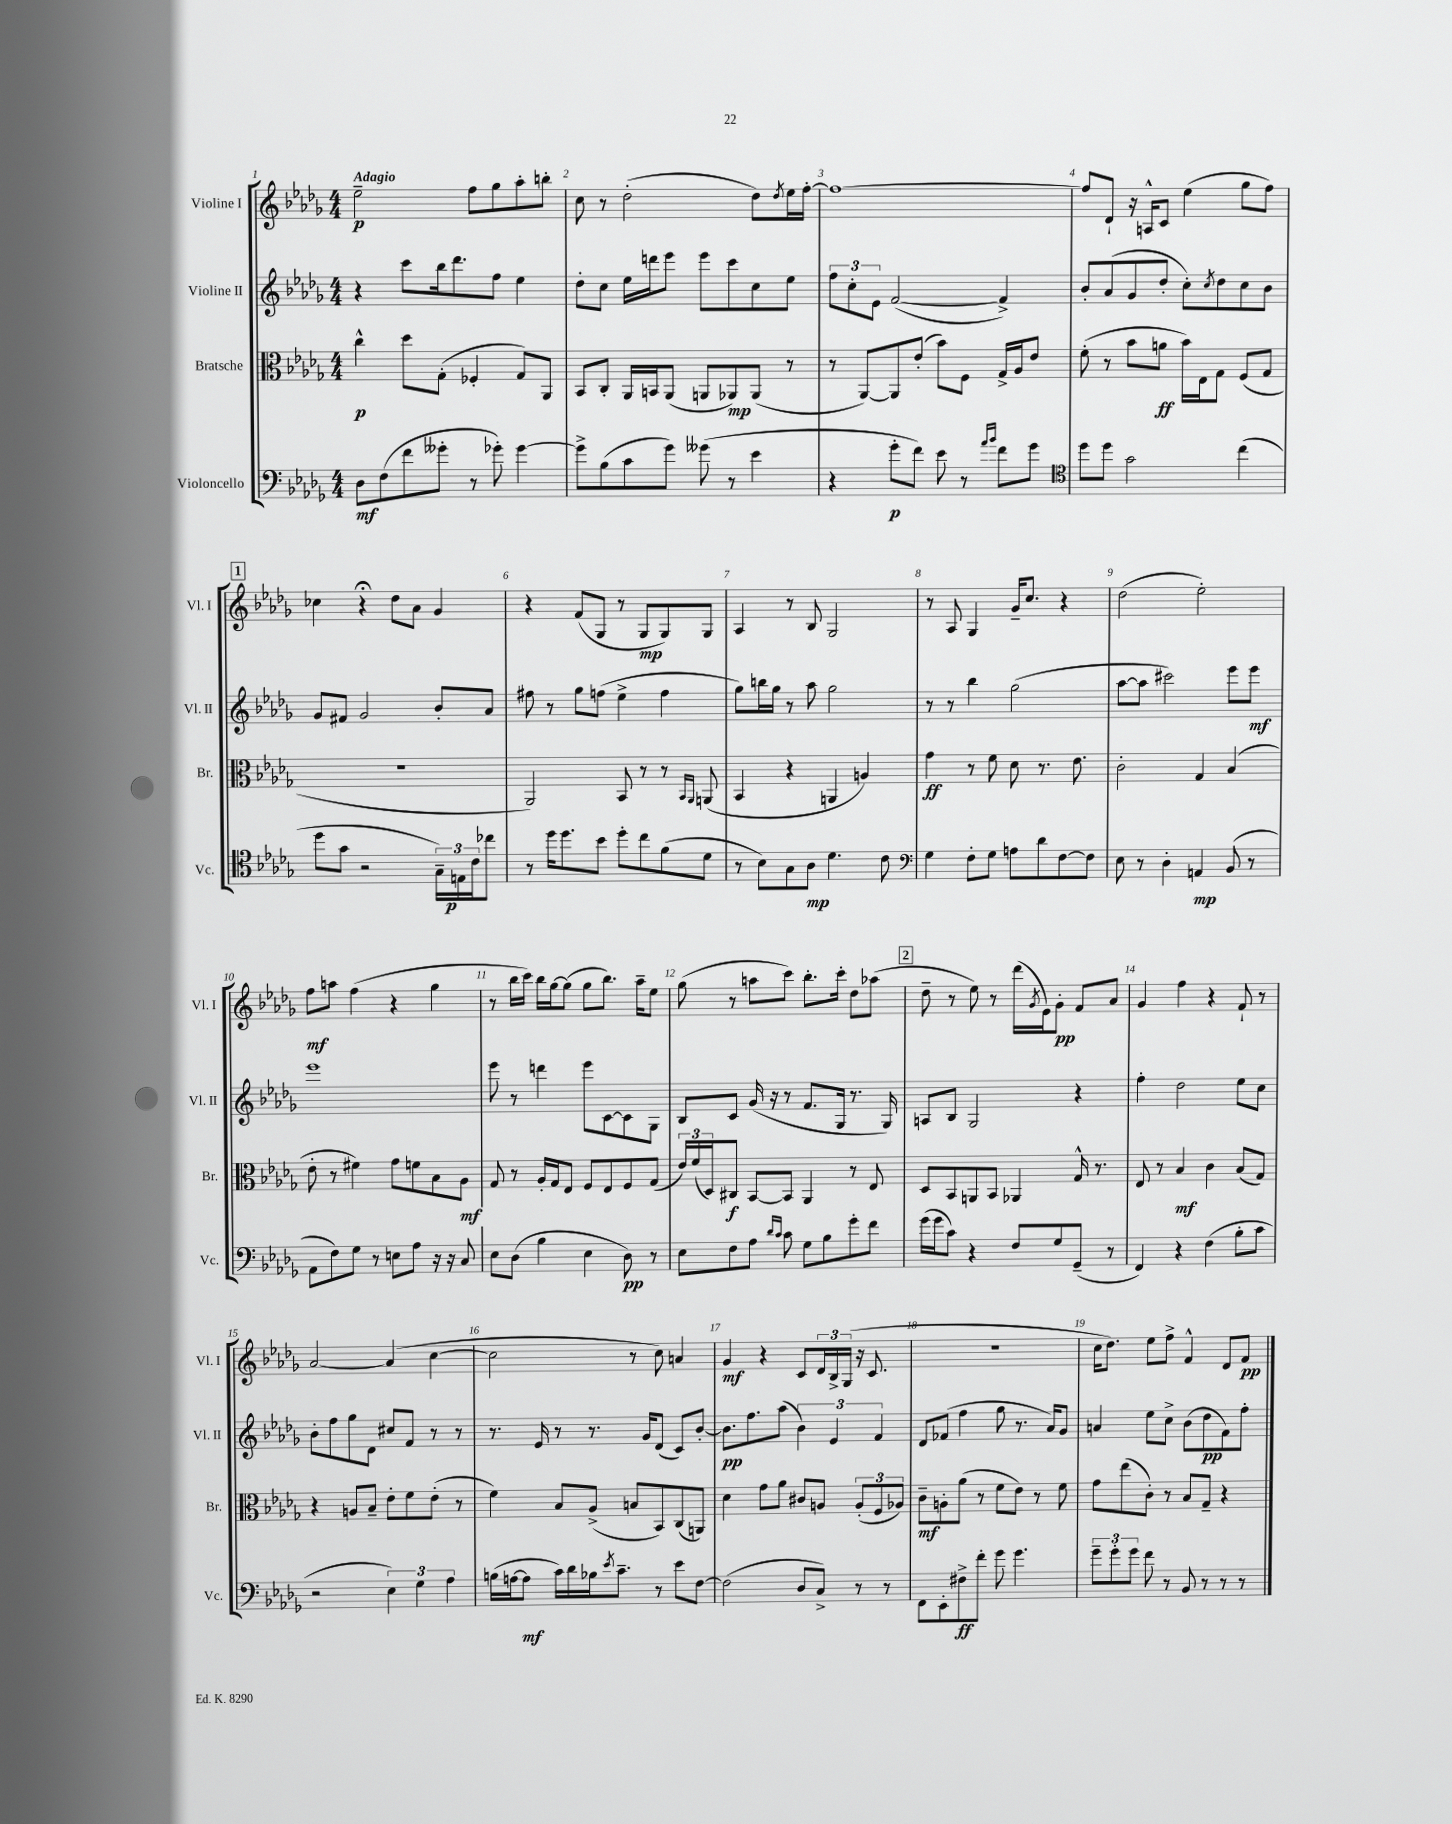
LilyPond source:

<<
\new StaffGroup <<
\new Staff = "s0" \with { instrumentName = "Violine I" shortInstrumentName = "Vl. I" } {
    \clef treble \key des \major \numericTimeSignature \time 4/4 \tempo "Adagio"
    ees''2--\p f''8 ges''8 aes''8-. b''8-. |
    c''8 r8 des''2-.( des''8) \acciaccatura { des''8 } ees''16 f''16~-. |
    f''1~ |
    f''8 des'8-! r16 a16-^ c'8 ees''4( ges''8 f''8) |
    \mark \markup { \box "1" } ces''4 r4\fermata des''8 aes'8 ges'4 |
    r4 f'8( ges8 r8 ges8\mp ges8) ges8 |
    aes4 r8 bes8 ges2 |
    r8 aes8 ges4 ges'16-- c''8. r4 |
    des''2( ees''2-.) |
    f''8\mf a''8 f''4( r4 ges''4 |
    r8 bes''16 c'''16) bes''16 ges''16~ ges''8( ges''8 bes''8.) aes''16-- ees''8 |
    ges''8( r8 a''8 c'''8) bes''8.-. c'''16-. des''8 aes''8( |
    \mark \markup { \box "2" } des''8-- r8 ees''8) r8 des'''16( \acciaccatura { ges'8 } ees'16) ges'8-.\pp f'8 aes'8 |
    ges'4 f''4 r4 f'8-! r8 |
    aes'2~ aes'4( c''4~ |
    c''2 r8 c''8) a'4 |
    ges'4\mf r4 c'8 \tuplet 3/2 { des'16 bes16-> ges16( } r16 c'8. |
    R1 |
    c''16 des''8.) ees''8 f''8-> f'4-^ des'8 f'8\pp \bar "|." |
}
\new Staff = "s1" \with { instrumentName = "Violine II" shortInstrumentName = "Vl. II" } {
    \clef treble \key des \major \numericTimeSignature \time 4/4
    r4 c'''8 bes''16 des'''8. f''8 ees''4 |
    des''8-. c''8 ees''16 d'''16 ees'''8 ees'''8 c'''8 c''8 ees''8 |
    \tuplet 3/2 { f''8 c''8-. ees'8 } f'2~( f'4->) |
    bes'8-. aes'8( ges'8 des''8-. c''8-.) \acciaccatura { c''8 } des''8 c''8 bes'8 |
    \mark \markup { \box "1" } ges'8 fis'8 ges'2 bes'8-. aes'8 |
    fis''8 r8 ges''8 f''8( ees''4-> f''4 |
    ges''8) b''16 ges''16 r8 aes''8 ges''2 |
    r8 r8 bes''4 ges''2( |
    aes''8~ aes''8 cis'''2) ees'''8 ees'''8\mf |
    ees'''1 |
    ees'''8 r8 d'''4 ees'''8 c'8~ c'8 ges8 |
    bes8 c'8 ges'16( r16 r8 f'8. ges16 r8. ges16) |
    \mark \markup { \box "2" } a8 bes8 ges2 r4 |
    f''4-. des''2 ees''8 c''8 |
    bes'8-. f''8 ges''8 des'8 cis''8 f'8 r8 r8 |
    r8. ees'16 r8 r8. ges'16 des'8( c'8) bes'8~-. |
    bes'8.\pp f''8. aes''8( \tuplet 3/2 { bes'4) ees'4 f'4 } |
    des'8 fes'8( f''4 ges''8 r8. aes'16) ges'8 |
    a'4 ees''8 c''8-> bes'8( des''8\pp f'8) f''8-. \bar "|." |
}
\new Staff = "s2" \with { instrumentName = "Bratsche" shortInstrumentName = "Br." } {
    \clef alto \key des \major \numericTimeSignature \time 4/4
    c''4-^\p des''8 ges8-.( fes4-. ges8) aes,8 |
    bes,8 c8-. aes,16 b,16 aes,8( a,8 aes,8\mp) aes,8( r8 |
    r8 aes,8~) aes,8 ees'8-.( bes'8) f8 ges16-> aes16 ees'8 |
    f'8-.( r8 bes'8 a'8\ff bes'16) ees16 ges8 f8( ges8 |
    \mark \markup { \box "1" } r1 |
    aes,2) bes,8 r8 r8 \grace { bes,16 aes,16 } a,8( |
    bes,4 r4 a,4 a4) |
    ges'4\ff r8 f'8 des'8 r8. ees'8. |
    c'2-. ges4 bes4( |
    ees'8-. r8 fis'4) ges'8 f'8 bes8 aes8\mf |
    ges8 r8 aes16-. ges16 ees8 f8 ees8 f8 ges8( |
    \tuplet 3/2 { ees'16) f'16( des16) } cis8\f bes,8~ bes,8 aes,4 r8 ees8 |
    \mark \markup { \box "2" } des8 bes,8 a,8 bes,8 aes,4 ges16-^ r8. |
    ees8 r8 bes4\mf c'4 bes8( ges8) |
    r4 a8 bes8-- ees'8-. f'8 ees'8-.( r8 |
    f'4) bes8 aes8->( b8 bes,8) c8( a,8) |
    des'4 ges'8 aes'8 cis'8 a8 \tuplet 3/2 { a8-.( f8 aes8) } |
    c'8--\mf a8-. aes'8( r8 f'8 ees'8) r8 f'8 |
    ges'8 ees''8( c'8-.) r8 bes8 ges8-- r4 \bar "|." |
}
\new Staff = "s3" \with { instrumentName = "Violoncello" shortInstrumentName = "Vc." } {
    \clef bass \key des \major \numericTimeSignature \time 4/4
    des8\mf f8( f'8 geses'8-. r8 ges'8-.) ges'4~ |
    ges'8-> bes8( c'8 ges'8) geses'8( r8 ees'4 |
    r4 ges'8-.\p f'8) ees'8 r8 \grace { aes'16 bes'16 } f'8 ges'8 |
    \clef tenor des''8 des''8 ges'2 c''4( |
    \mark \markup { \box "1" } des''8 ges'8 r2 \tuplet 3/2 { ges16--) e16\p c'16 } ces''8 |
    r8 des''16 des''8. bes'8 des''8-. c''8 f'8( des'8 |
    r8 bes8) ges8 aes8\mp des'4. c'8 |
    \clef bass ges4 f8-. ges8 a8 des'8 f8~ f8 |
    ees8 r8 des4-. a,4\mp bes,8( r8 |
    aes,8 f8) ges8 r8 e8 aes8 r16 r16 c8 |
    ees8 des8( bes4 ees4 des8\pp) r8 |
    ees8 f8 aes8 \grace { des'16 c'16 } c'8 ges8 bes8 ges'8-. f'8 |
    \mark \markup { \box "2" } ges'16( ges'16 c'8) r4 f8 ges8 ges,8--( r8 |
    f,4) r4 f4( bes8-. c'8 |
    r2 \tuplet 3/2 { ees4) ges4 aes4 } |
    b16( a16~ a8\mf c'16) des'16 bes16 \acciaccatura { ees'8 } c'8.-- r8 ees'8 f8~ |
    f2( des8 c8->) r8 r8 |
    f,8 ees,8-. fis8->\ff f'8-. ges'8 ges'4. |
    \tuplet 3/2 { ges'8-- ges'8-. ges'8 } f'8 r8 bes,8 r8 r8 r8 \bar "|." |
}
>>
>>
\layout { \context { \Score \override BarNumber.break-visibility = ##(#f #t #t) barNumberVisibility = #all-bar-numbers-visible } }
